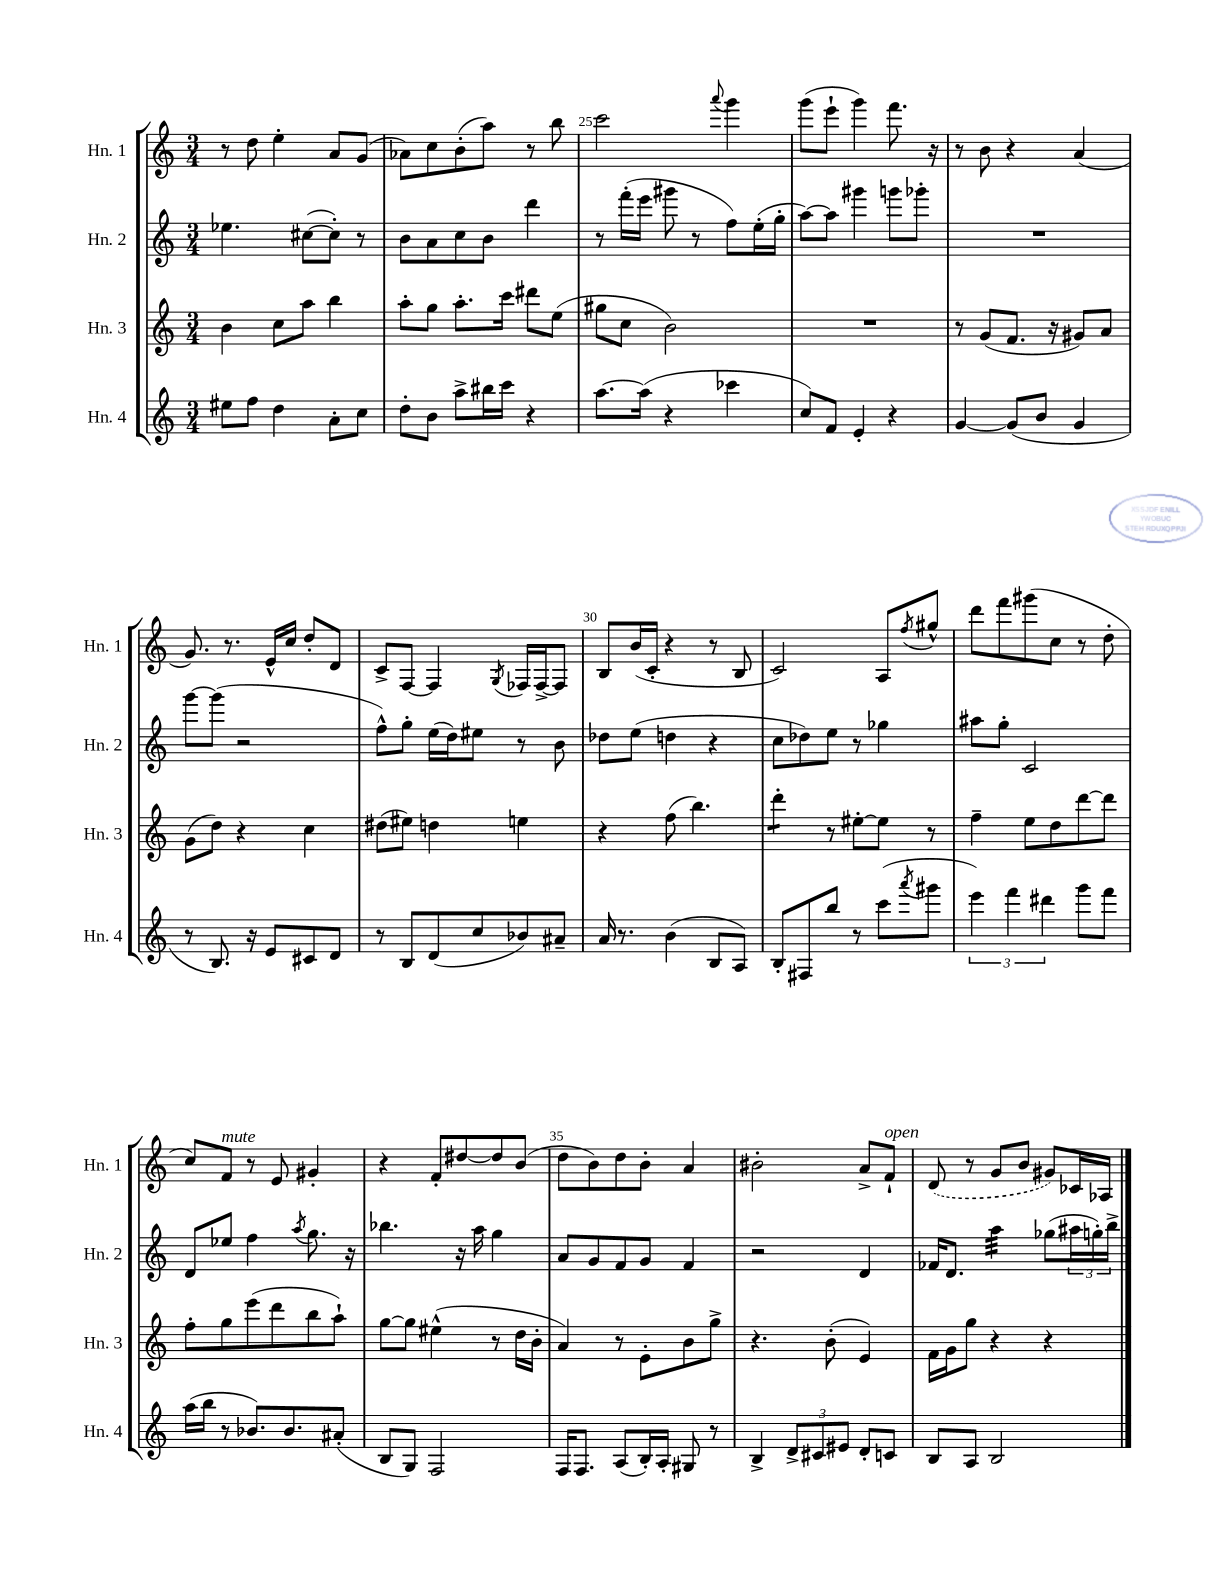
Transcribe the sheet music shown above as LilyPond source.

<<
\new StaffGroup <<
\new Staff = "s0" \with { instrumentName = "Hn. 1" shortInstrumentName = "Hn. 1" } {
    \clef treble \key c \major \numericTimeSignature \time 3/4
    r8 d''8 e''4-. a'8 g'8( |
    aes'8) c''8 b'8-.( a''8) r8 b''8 |
    c'''2 \appoggiatura { a'''8 } g'''4 |
    g'''8( e'''8-! g'''4) f'''8. r16 |
    r8 b'8 r4 a'4( |
    g'8.) r8. e'16-^ c''16 d''8-. d'8 |
    c'8-> f8~ f4 \acciaccatura { g8 } fes16 fes16~-> fes8 |
    b8 b'16( c'16-. r4 r8 b8 |
    c'2) a8 \acciaccatura { f''8 } gis''8-^ |
    d'''8 f'''8 gis'''8( c''8 r8 d''8-. |
    c''8) f'8^\markup { \italic "mute" } r8 e'8 gis'4-. |
    r4 f'8-. dis''8~ dis''8 b'8( |
    d''8 b'8) d''8 b'8-. a'4 |
    bis'2-. a'8-> f'8-!^\markup { \italic "open" } |
    \once \slurDashed d'8( r8 g'8 b'8 gis'8) ces'16 aes16 \bar "|." |
}
\new Staff = "s1" \with { instrumentName = "Hn. 2" shortInstrumentName = "Hn. 2" } {
    \clef treble \key c \major \numericTimeSignature \time 3/4
    ees''4. cis''8~( cis''8-.) r8 |
    b'8 a'8 c''8 b'8 d'''4 |
    r8 f'''16-.( e'''16 gis'''8 r8 f''8) e''16-.( g''16-. |
    a''8~) a''8 gis'''4 g'''8 ges'''8-. |
    R2. |
    g'''8~ g'''8( r2 |
    f''8-^) g''8-. e''16( d''16) eis''8 r8 b'8 |
    des''8 e''8( d''4 r4 |
    c''8 des''8) e''8 r8 ges''4 |
    ais''8 g''8-. c'2 |
    d'8 ees''8 f''4 \acciaccatura { a''8 } g''8. r16 |
    bes''4. r16 a''16 g''4 |
    a'8 g'8 f'8 g'8 f'4 |
    r2 d'4 |
    fes'16 d'8. a''4:32 ges''8( \tuplet 3/2 { ais''16 g''16-.) b''16-> } \bar "|." |
}
\new Staff = "s2" \with { instrumentName = "Hn. 3" shortInstrumentName = "Hn. 3" } {
    \clef treble \key c \major \numericTimeSignature \time 3/4
    b'4 c''8 a''8 b''4 |
    a''8-. g''8 a''8.-. c'''16 dis'''8 e''8( |
    gis''8 c''8 b'2) |
    R2. |
    r8 g'8( f'8. r16 gis'8) a'8 |
    g'8( d''8) r4 c''4 |
    dis''8( eis''8) d''4 e''4 |
    r4 f''8( b''4.) |
    d'''4:8-. r8 eis''8~-. eis''8 r8 |
    f''4-- e''8 d''8 d'''8~ d'''8 |
    f''8-. g''8 e'''8( d'''8 b''8 a''8-!) |
    g''8~ g''8 eis''4-^( r8 d''16 b'16-. |
    a'4) r8 e'8-. b'8 g''8-> |
    r4. b'8-.( e'4) |
    f'16 g'16 g''8 r4 r4 \bar "|." |
}
\new Staff = "s3" \with { instrumentName = "Hn. 4" shortInstrumentName = "Hn. 4" } {
    \clef treble \key c \major \numericTimeSignature \time 3/4
    eis''8 f''8 d''4 a'8-. c''8 |
    d''8-. b'8 a''8-> bis''16 c'''16 r4 |
    a''8.~ a''16( r4 ces'''4 |
    c''8) f'8 e'4-. r4 |
    g'4~ g'8( b'8 g'4 |
    r8 b8.) r16 e'8 cis'8 d'8 |
    r8 b8 d'8( c''8 bes'8) ais'8-- |
    a'16 r8. b'4( b8 a8) |
    b8-. fis8 b''8 r8 c'''8( \acciaccatura { a'''8 } gis'''8 |
    \tuplet 3/2 { e'''4) f'''4 dis'''4 } g'''8 f'''8 |
    a''16( b''16 r8 bes'8.) bes'8. ais'8-.( |
    b8 g8) f2 |
    f16 f8. a8( b16-.) a16-. gis8 r8 |
    b4-> \tuplet 3/2 { d'8-> cis'8 eis'8 } d'8-. c'8 |
    b8 a8 b2 \bar "|." |
}
>>
>>
\layout { \context { \Score currentBarNumber = #23 \override BarNumber.break-visibility = ##(#f #t #t) barNumberVisibility = #(every-nth-bar-number-visible 5) } }
